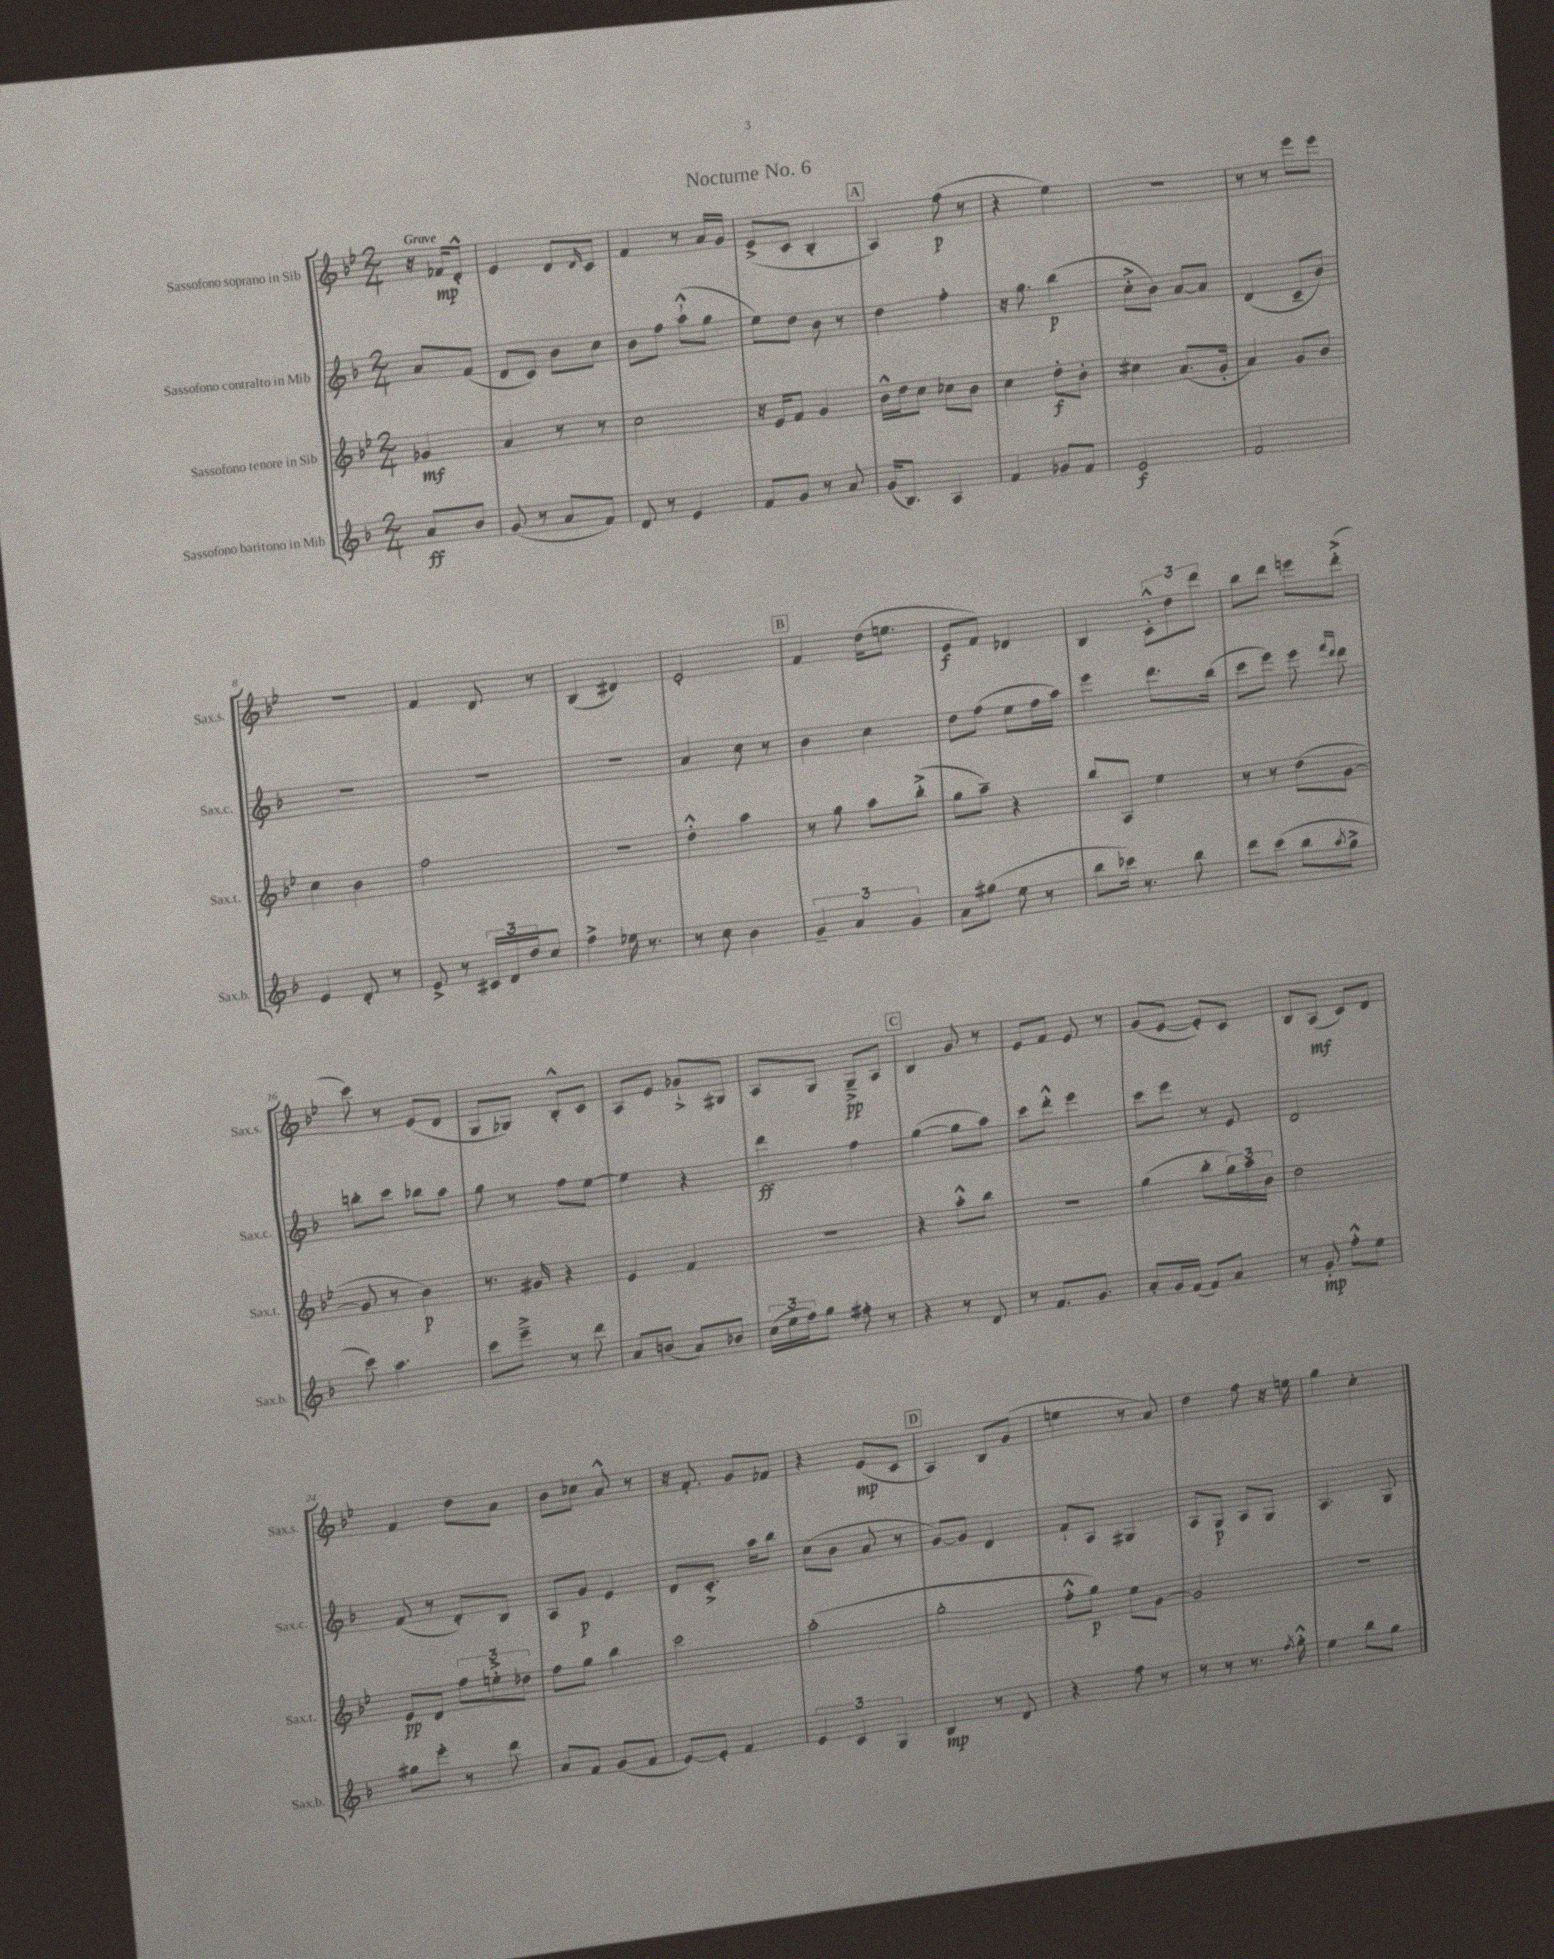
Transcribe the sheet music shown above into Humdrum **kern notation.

**kern	**kern	**kern	**kern
*staff4	*staff3	*staff2	*staff1
*clefG2	*clefG2	*clefG2	*clefG2
*k[b-]	*k[b-e-]	*k[b-]	*k[b-e-]
*M2/4	*M2/4	*M2/4	*M2/4
8a	4g-	8a	16r
.	.	.	16f-
8b-	.	(8f	8d'^^
=	=	=	=
(8g	4a	8d	4e-
8r	.	8c)	.
8a	8r	8b-	8d
.	.	.	16qqd
8f)	8r	8cc	8c
=	=	=	=
8d	2cc	8b-	4f
8r	.	8ff	.
4e	.	(8aa`^^	8r
.	.	8gg	16a
.	.	.	16g
=	=	=	=
8f	16r	8ee)	(8e-^
.	16e-	.	.
8g	8f	8dd	8c
8r	4g	8b-	4B-'
8a	.	8r	.
=	=	=	=
(16g	16b-^^	4dd	4A)
8.B-)	16dd	.	.
.	8cc	.	.
4A	8cc-	4ff'	(8ff
.	8b-	.	8r
=	=	=	=
4f	4cc	16r	4r
.	.	8.gg	.
8g-	8dd'	(4bb-	4ee-)
8f	8b-'	.	.
=	=	=	=
2e	4cc#	8cc'^	2r
.	.	8b-)	.
.	(8.a	[8a	.
.	.	8a]	.
.	16g'	.	.
=	=	=	=
2f	4a)	(4d	8r
.	.	.	8r
.	8g	8c~	8eee-
.	8b-	8b-)	8eee-
=	=	=	=
4e	4cc	2r	2r
8d'	4b-	.	.
8r	.	.	.
=	=	=	=
8e^	2ff	2r	4f
8r	.	.	.
24c#	.	.	8d
24d	.	.	.
24dd	.	.	.
8cc	.	.	8r
=	=	=	=
4ff^	2r	2r	(4B-
16ee-	.	.	4d#)
8.r	.	.	.
=	=	=	=
8r	4dd'^^	4a	2e-'
8cc	.	.	.
4b-	4aa	8cc	.
.	.	8r	.
=	=	=	=
6g~	8r	4b-	4f
.	8gg	.	.
6a	.	.	.
.	8aa	4cc	(16dd
.	.	.	8.ee
6g	.	.	.
.	(8bb-'^	.	.
=	=	=	=
8a	8gg	8dd	8e-
(8gg#	8aa~)	(8ff	8f)
8ee	4r	8ee	4d-
8r	.	16ff	.
.	.	16aa)	.
=	=	=	=
8bb-	8bb-	4eee	4B-
16ccc-)	8A	.	.
8.r	.	.	.
.	4ee-	8.ddd	12c'^^
.	.	.	12dd
8bb-	.	.	.
.	.	.	12ddd
.	.	(16bb-	.
=	=	=	=
8ddd	8r	8ccc	8bb-
(8ccc	8r	8eee)	8ddd
8bb-	(8dd	8eee	8eee
.	.	16qqfff	.
8qaa	.	16qqddd	.
8gg^	[8g	8ddd	(8ddd'^
=	=	=	=
8ccc)	8g]	8bb'	8ccc)
4.aa	8r	8ccc	8r
.	4b-)	8bb-	(8e-
.	.	8aa	8d
=	=	=	=
8ccc	8.r	8gg	8G
8eee~^	.	8r	8G-)
.	16g#	.	.
8r	4r	8ff	8B-'^^
8ddd	.	[8ee	8c
=	=	=	=
8a	4e-	4ee]	8A
(8b	.	.	8e-
8a)	4f	4r	8g-`^
8b-	.	.	8G#
=	=	=	=
(24cc	2r	4ddd	8A
24ee	.	.	.
24ff)	.	.	.
8gg	.	.	8G
8ff#'	.	4ff	8G~^
8r	.	.	8A
=	=	=	=
4r	4r	([4gg	4B-
8r	8aa'^^	8gg]	8g
8d	8bb-	8aa)	8r
=	=	=	=
8r	2r	8ccc	8e-
8.f	.	8ddd'^^	8f
.	.	4eee	8e-
8.g	.	.	.
.	.	.	8r
=	=	=	=
8a'	(4gg	8ccc	(8g
16g	.	8eee	[8e-
(16f	.	.	.
8f)	8bb-'	8r	8e-'])
8a	24gg)	8e	8c
.	24aa	.	.
.	24b-	.	.
=	=	=	=
8r	2dd	2d	8B-
8g'	.	.	(8A
8ff'^^	.	.	8c)
8ee	.	.	8d
=	=	=	=
8gg#	8e-	(8f	4f
8eee'	8d	8r	.
8r	12ff	8d')	8dd
.	12ee'^	.	.
8ddd	.	8B-	8a
.	12dd-	.	.
=	=	=	=
8a	8ff	8A	8b-
8f	8gg	8g	8cc-
(8g	4bb-	4e	8a^^
8f	.	.	8r
=	=	=	=
[8e)	2ccc	8d	16r
.	.	.	8.f'
8e']	.	8.c'^	.
4f	.	.	8g
.	.	16aa	.
.	.	8bb-	8f-
=	=	=	=
6e	(2aa'	(8cc	4r
.	.	8b-	.
6c	.	.	.
.	.	8a	(8e-
6G	.	.	.
.	.	8r	8c
=	=	=	=
4B-	2gg'	[8g)	4A)
.	.	8g]	.
8r	.	4d	8B-
8d	.	.	(8g
=	=	=	=
4r	8ff'^^	8f`	4ee
.	8gg)	8A	.
8ff	8ee-	4G#	8r
8r	[8g	.	8a)
=	=	=	=
8r	2g]	8A	4dd
8r	.	8G	.
8.r	.	8A	8ff
.	.	8G	16r
8qff	.	.	.
16gg'^^	.	.	16ee
=	=	=	=
4ee	2r	4.A	4gg
8bb-	.	.	4cc'
8gg	.	8G	.
==	==	==	==
*-	*-	*-	*-
